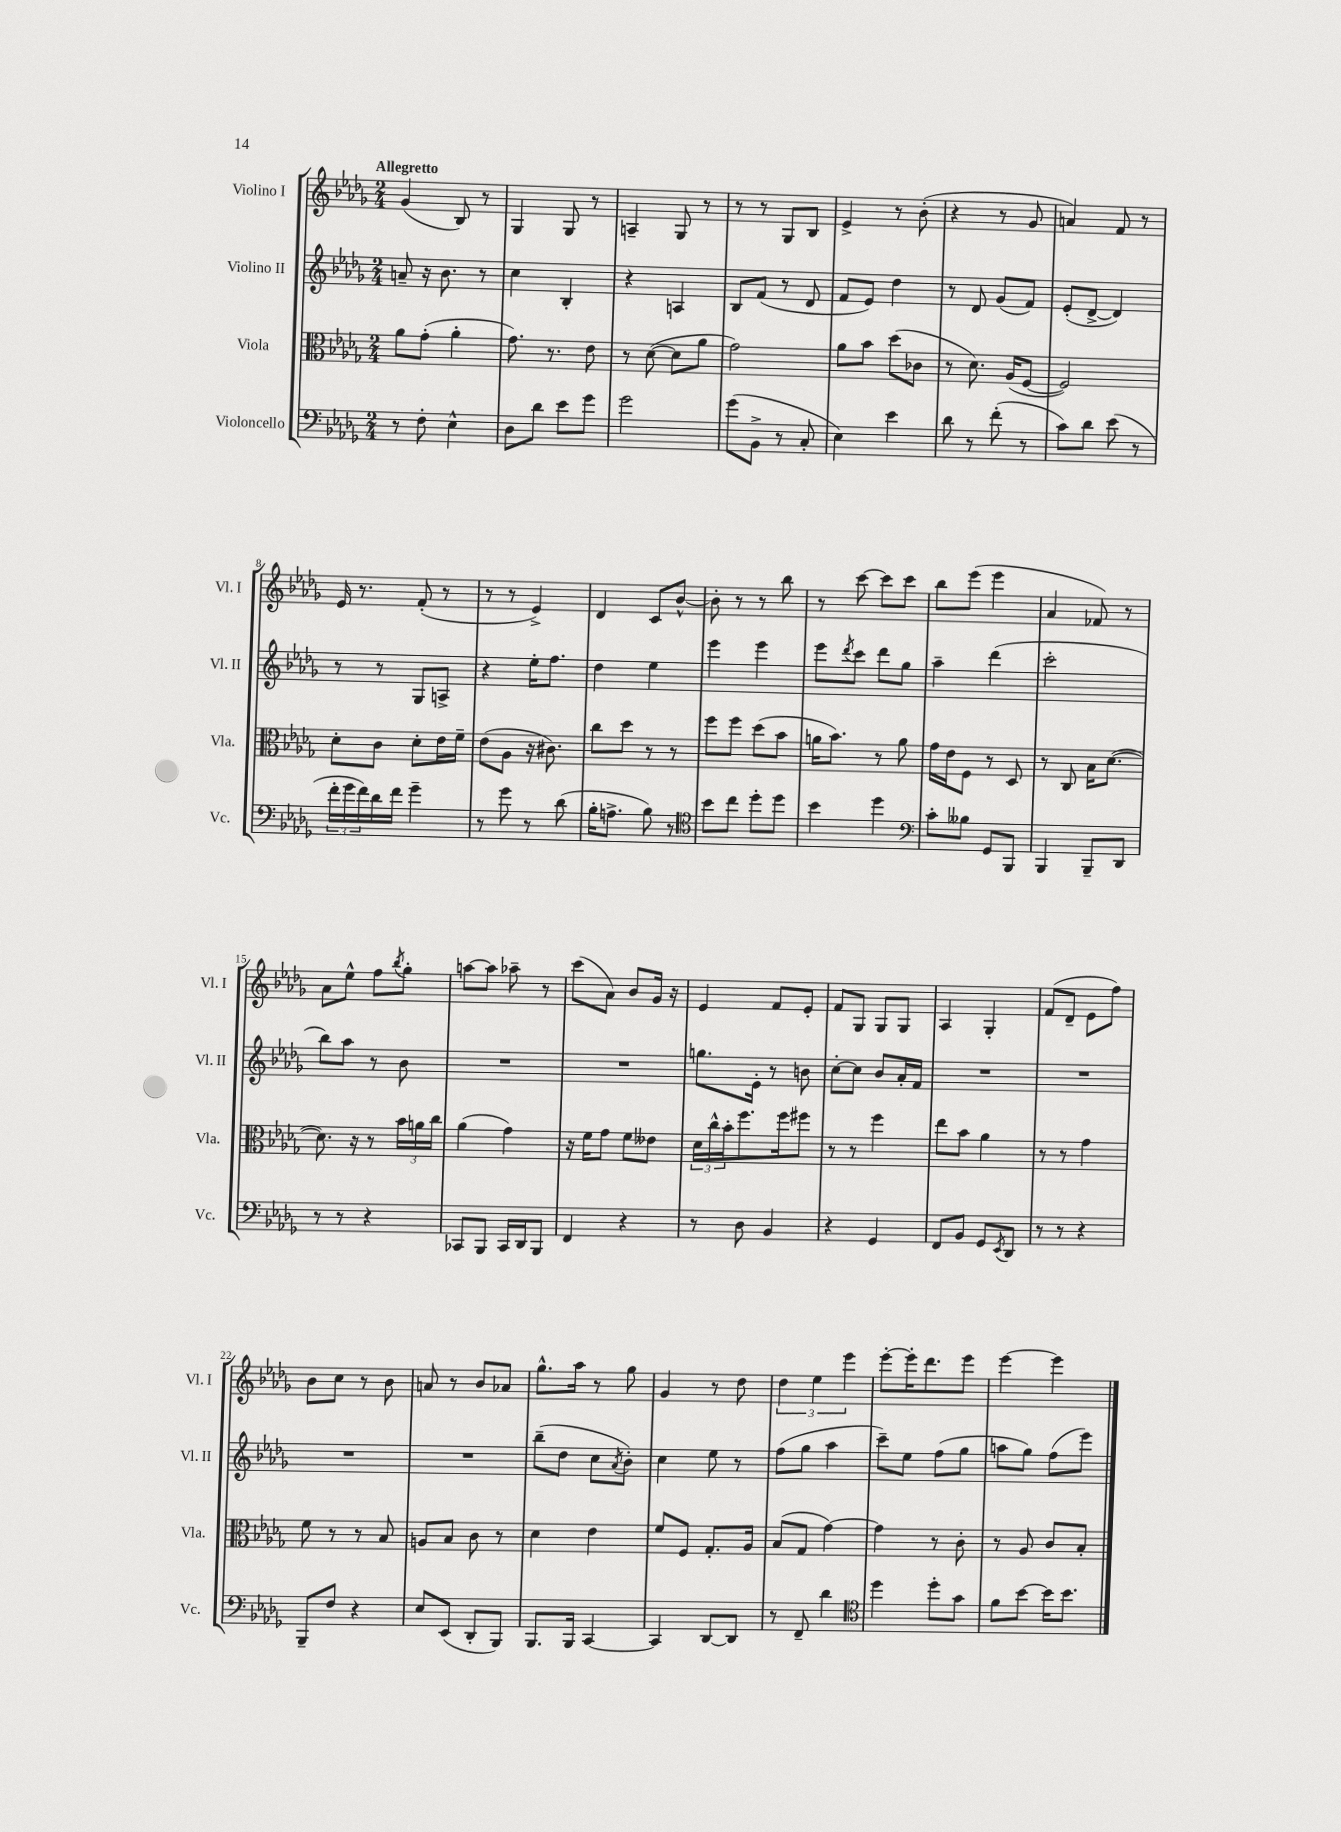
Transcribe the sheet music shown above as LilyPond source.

<<
\new StaffGroup <<
\new Staff = "s0" \with { instrumentName = "Violino I" shortInstrumentName = "Vl. I" } {
    \clef treble \key des \major \numericTimeSignature \time 2/4 \tempo "Allegretto"
    ges'4( bes8) r8 |
    ges4 ges8 r8 |
    a4-- ges8 r8 |
    r8 r8 ges8 bes8 |
    ees'4-> r8 bes'8-.( |
    r4 r8 ges'8 |
    a'4) f'8 r8 |
    ees'16 r8. f'8-.( r8 |
    r8 r8 ees'4->) |
    des'4 c'8 bes'8~-^ |
    bes'8-. r8 r8 bes''8 |
    r8 c'''8~ c'''8 c'''8 |
    bes''8 ees'''8( ees'''4 |
    aes'4 fes'8) r8 |
    aes'8 ees''8-^ f''8 \acciaccatura { bes''8 } ges''8-. |
    a''8~ a''8 aes''8-- r8 |
    c'''8( aes'8) bes'8 ges'16 r16 |
    ees'4 f'8 ees'8-. |
    f'8 ges8 ges8 ges8 |
    aes4 ges4-. |
    f'8( des'8-- ees'8 f''8) |
    bes'8 c''8 r8 bes'8 |
    a'8 r8 bes'8 aes'8 |
    ges''8.-^ aes''16 r8 ges''8 |
    ges'4 r8 des''8 |
    \tuplet 3/2 { des''4 ees''4 ees'''4 } |
    ees'''8~-. ees'''16-. des'''8. ees'''8 |
    ees'''4~ ees'''4 \bar "|." |
}
\new Staff = "s1" \with { instrumentName = "Violino II" shortInstrumentName = "Vl. II" } {
    \clef treble \key des \major \numericTimeSignature \time 2/4
    a'8-- r16 bes'8. r8 |
    c''4 bes4-. |
    r4 a4 |
    bes8 f'8( r8 des'8 |
    f'8 ees'8) des''4 |
    r8 des'8 ges'8( f'8) |
    ees'8-.( des'8~-> des'4) |
    r8 r8 ges8 a8-> |
    r4 ees''16-. f''8. |
    des''4 ees''4 |
    ees'''4 ees'''4 |
    ees'''8 \acciaccatura { des'''8 } c'''8 des'''8 ges''8 |
    aes''4-- des'''4( |
    c'''2-. |
    bes''8) aes''8 r8 bes'8 |
    R2 |
    R2 |
    g''8. ees'16-. r8 b'8 |
    c''8~-. c''8 bes'8 aes'16-. f'16 |
    R2 |
    R2 |
    R2 |
    R2 |
    bes''8--( des''8 c''8 \acciaccatura { aes'8 } bes'8-.) |
    c''4 ees''8 r8 |
    f''8( ges''8 aes''4 |
    c'''8--) ees''8 f''8( ges''8 |
    a''8 ges''8) f''8( ees'''8) \bar "|." |
}
\new Staff = "s2" \with { instrumentName = "Viola" shortInstrumentName = "Vla." } {
    \clef alto \key des \major \numericTimeSignature \time 2/4
    aes'8 ges'8-.( aes'4-. |
    ges'8.) r8. ees'8 |
    r8 des'8~( des'8 aes'8 |
    ges'2) |
    aes'8 bes'8 des''8( ces'8 |
    r8 des'8.) aes16( f8~ |
    f2) |
    des'8-. c'8 des'8-. ees'16 f'16-- |
    ees'8( aes8 r16 cis'8.) |
    c''8 des''8 r8 r8 |
    f''8 f''8 des''8( bes'8 |
    a'16 bes'8.) r8 a'8 |
    ges'16 ees'16 f8 r8 des8 |
    r8 c8 bes16 des'8.~( |
    des'8.) r16 r8 \tuplet 3/2 { bes'16 a'16 c''16 } |
    aes'4( ges'4) |
    r16 f'16 ges'8 f'8 eeses'8 |
    \tuplet 3/2 { des'16 c''16-^ bes'16-. } f''8. f''16 fis''8 |
    r8 r8 f''4 |
    ees''8 bes'8 aes'4 |
    r8 r8 ges'4 |
    f'8 r8 r8 bes8 |
    a8 bes8 c'8 r8 |
    des'4 ees'4 |
    f'8 f8 ges8.-. aes16 |
    bes8( ges8 ges'4~) |
    ges'4 r8 c'8-. |
    r8 aes8 c'8 bes8-. \bar "|." |
}
\new Staff = "s3" \with { instrumentName = "Violoncello" shortInstrumentName = "Vc." } {
    \clef bass \key des \major \numericTimeSignature \time 2/4
    r8 f8-. ees4-^ |
    des8 des'8 ees'8 ges'8 |
    ges'2 |
    ges'8( bes,8-> r8 c8-. |
    ees4) ees'4 |
    des'8 r8 f'8-.( r8 |
    c'8) des'8 ees'8( r8 |
    \tuplet 3/2 { f'16-. ges'16 f'16) } des'16 f'16 ges'4-- |
    r8 ges'8 r8 des'8( |
    bes16-. a8.-> bes8) r8 |
    \clef tenor bes'8 c''8 des''8-. des''8 |
    bes'4 des''4 |
    \clef bass c'8-. beses8 ges,8 bes,,8 |
    bes,,4 bes,,8-- des,8 |
    r8 r8 r4 |
    ces,8 bes,,8 ces,16 des,16 bes,,8 |
    f,4 r4 |
    r8 des8 bes,4 |
    r4 ges,4 |
    f,8 bes,8 ges,8 \acciaccatura { ees,8 } des,8 |
    r8 r8 r4 |
    bes,,8-- f8 r4 |
    ees8 ees,8( des,8-. bes,,8) |
    bes,,8. bes,,16 c,4~ |
    c,4 des,8~ des,8 |
    r8 f,8-- des'4 |
    \clef tenor des''4 des''8-. ges'8 |
    f'8 bes'8~ bes'16 bes'8. \bar "|." |
}
>>
>>
